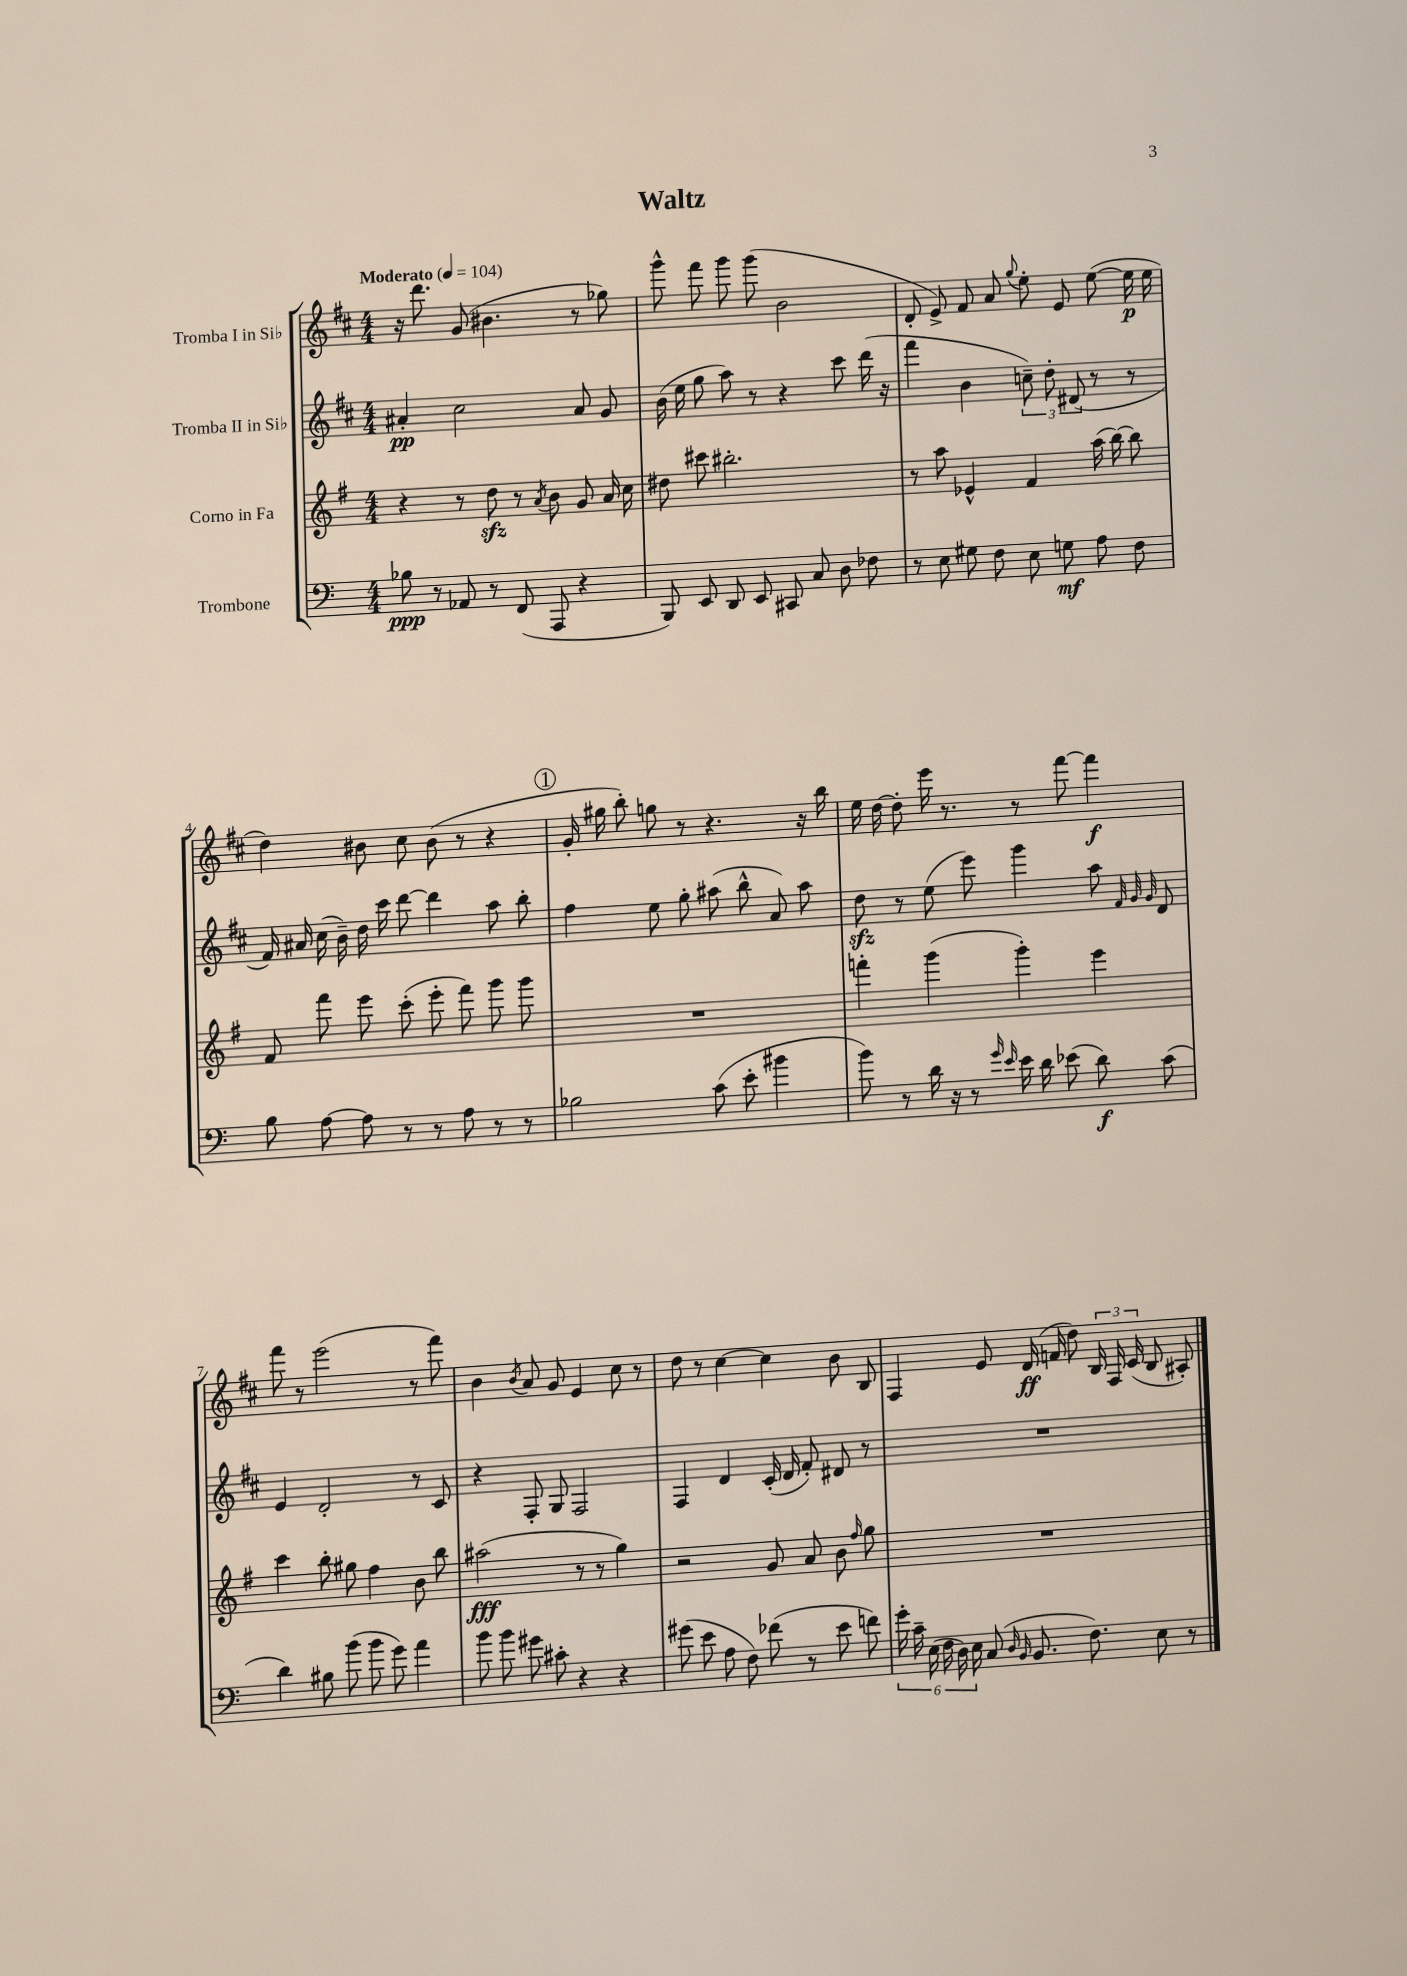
\header { title = "Waltz" }
<<
\new StaffGroup <<
\new Staff = "s0" \with { instrumentName = "Tromba I in Sib" } {
    \clef treble \key d \major \numericTimeSignature \time 4/4 \tempo "Moderato" 4 = 104
    \autoBeamOff r16 d'''8. g'8( bis'4. r8 ges''8) |
    g'''8-^ fis'''8 g'''8 g'''8( b'2 |
    d'8-. e'8->) fis'8 a'8 \appoggiatura { g''8 } e''8-. e'8 e''8~( e''16\p e''16 |
    d''4) bis'8 cis''8 bis'8( r8 r4 |
    \mark \markup { \circle "1" } g'16-. gis''16 b''8-.) g''8 r8 r4. r16 b''16 |
    e''16 d''16~ d''8-. e'''16 r8. r8 fis'''8~ fis'''4\f |
    fis'''8 r8 e'''2( r8 fis'''8) |
    b'4 \acciaccatura { b'8 } a'8 g'8 e'4 cis''8 r8 |
    d''8 r8 cis''4~ cis''4 b'8 b8 |
    fis4 e'8 d'16\ff( f'16 d''8) \tuplet 3/2 { b16 fis16 cis'16( } b8 ais8-.) \bar "|." |
}
\new Staff = "s1" \with { instrumentName = "Tromba II in Sib" } {
    \clef treble \key d \major \numericTimeSignature \time 4/4
    \autoBeamOff ais'4-.\pp cis''2 ais'8 g'8 |
    b'16( e''16 g''8 a''8) r8 r4 cis'''8 d'''16( r16 |
    fis'''4 b'4 \tuplet 3/2 { c''8--) d''8-. dis'8( } r8 r8 |
    fis'16) ais'16 cis''16( b'16--) d''16 cis'''16 d'''8~ d'''4 a''8 b''8-. |
    \mark \markup { \circle "1" } fis''4 e''8 g''8-. ais''8( b''8-^ a'8) ais''8 |
    d''8\sfz r8 e''8( e'''8) g'''4 a''8 \grace { fis'32 g'32 g'32 } d'8 |
    e'4 d'2-. r8 cis'8 |
    r4 fis8-. g8 fis2 |
    fis4 d'4 cis'16-.( d'16 fis'8-.) dis'8 r8 |
    R1 \bar "|." |
}
\new Staff = "s2" \with { instrumentName = "Corno in Fa" } {
    \clef treble \key g \major \numericTimeSignature \time 4/4
    \autoBeamOff r4 r8 d''8\sfz r8 \acciaccatura { a'8 } b'8 g'8 a'16 c''16 |
    dis''8 cis'''8 bis''2.-. |
    r8 a''8 ees'4-^ fis'4 a''16( b''16~) b''8 |
    fis'8 fis'''8 e'''8 c'''8-.( e'''8-. fis'''8) g'''8 g'''8 |
    \mark \markup { \circle "1" } R1 |
    f'''4-. g'''4( g'''4-.) e'''4 |
    c'''4 b''8-. gis''8 fis''4 b'8 b''8 |
    ais''2\fff( r8 r8 g''4) |
    r2 g'8 a'8 b'8 \grace { fis''16 } g''8 |
    R1 \bar "|." |
}
\new Staff = "s3" \with { instrumentName = "Trombone" } {
    \clef bass \key c \major \numericTimeSignature \time 4/4
    \autoBeamOff bes8\ppp r8 aes,8 r8 f,8( a,,8 r4 |
    b,,8) e,8 d,8 e,8 cis,8 c8 d8 fes8 |
    r8 e8 gis8 f8 e8 g8\mf a8 f8 |
    b8 a8~ a8 r8 r8 a8 r8 r8 |
    \mark \markup { \circle "1" } bes2 c'8( e'8-. bis'4 |
    b'8) r8 d'16 r16 r8 \grace { g'16 e'16 } e'16 d'16 ees'8( d'8\f) c'8( |
    d'4) bis8 b'8( b'8 g'8) a'4 |
    b'8 b'8 gis'8 cis'8-. r4 r4 |
    gis'8( e'8 a8 f8) fes'8( r8 e'8 f'8) |
    \tuplet 6/4 { g'16-. c'16-- e16( f16 d16) e16 } c8( \grace { d16 b,16 } b,8. f8.) e8 r8 \bar "|." |
}
>>
>>
